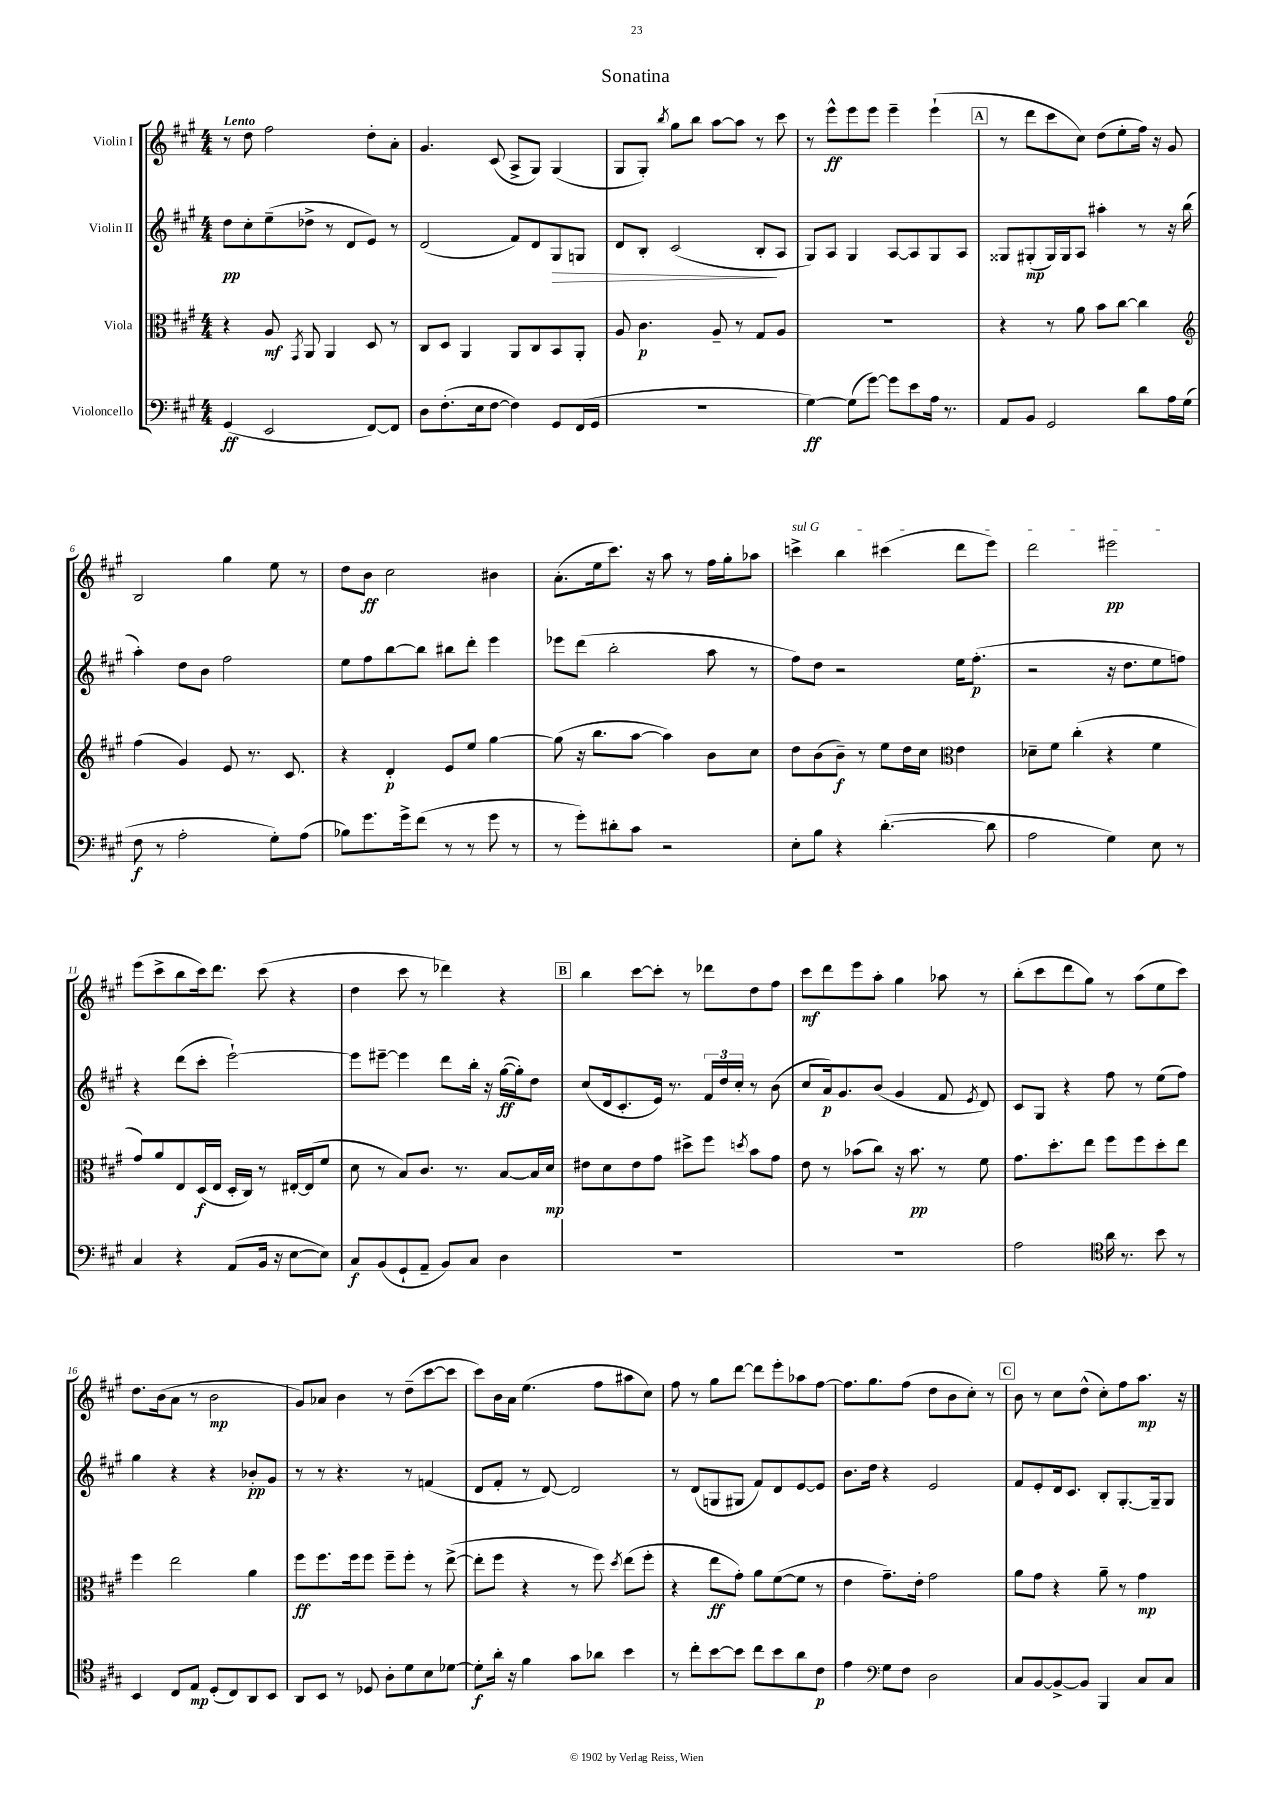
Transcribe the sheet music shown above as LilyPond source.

\header { title = "Sonatina" }
<<
\new StaffGroup <<
\new Staff = "s0" \with { instrumentName = "Violin I" } {
    \clef treble \key a \major \numericTimeSignature \time 4/4 \tempo "Lento"
    \autoBeamOff r8 d''8 fis''2 d''8[-. a'8]-. |
    gis'4. cis'8( a8[-> gis8]) gis4( |
    gis8[ gis8]-.) \acciaccatura { b''8 } gis''8[ b''8] a''8[~ a''8] r8 cis'''8 |
    r8 e'''8[-^\ff e'''8 e'''8] e'''4-- e'''4-!( |
    \mark \markup { \box "A" } r8 d'''8[ cis'''8 cis''8]) d''8[( e''8-. fis''16]) r16 gis'8 |
    b2 gis''4 e''8 r8 |
    d''8[ b'8]\ff cis''2 bis'4 |
    a'8.[-.( e''16 cis'''8.]) r16 a''8 r8 fis''16[ gis''16-. aes''8] |
    \once \override TextSpanner.bound-details.left.text = \markup { \italic "sul G" } c'''4->\startTextSpan b''4 cis'''4( d'''8[ e'''8]) |
    d'''2 eis'''2\pp\stopTextSpan |
    e'''8[( cis'''8-> b''8 cis'''16) d'''8.] cis'''8( r4 |
    d''4 cis'''8 r8 des'''4) r4 |
    \mark \markup { \box "B" } b''4 cis'''8[~ cis'''8]-. r8 des'''8[ d''8 fis''8] |
    cis'''8[\mf d'''8 e'''8 a''8]-. gis''4 aes''8 r8 |
    b''8[-.( cis'''8 d'''8 gis''8]) r8 a''8[( e''8 cis'''8]) |
    d''8.[ b'16( a'8] r8 b'2\mp |
    gis'8[) aes'8] b'4 r8 d''8[--( cis'''8~ cis'''8] |
    cis'''8[) b'16 a'16] e''4.( fis''8[ ais''8 cis''8]) |
    fis''8 r8 gis''8[ d'''8]~ d'''8[ e'''8-. aes''8 fis''8]~ |
    fis''8.[ gis''8. fis''8]( d''8[ b'8 cis''8]-.) r8 |
    \mark \markup { \box "C" } b'8 r8 cis''8[ d''8]-^( cis''8[-.) fis''8 a''8.]\mp r16 \bar "|." |
}
\new Staff = "s1" \with { instrumentName = "Violin II" } {
    \clef treble \key a \major \numericTimeSignature \time 4/4
    \autoBeamOff d''8[\pp cis''8-. e''8--( des''8]-> r8 d'8[ e'8]) r8 |
    d'2( fis'8[) d'8 gis8\> g8] |
    d'8[ b8]-. cis'2( b8[-.\! a8] |
    gis8[) a8] gis4 a8[~ a8 gis8 a8] |
    \mark \markup { \box "A" } gisis8[ gis8-.\mp( gis16) gis16 a8] ais''4-. r8 r16 b''16( |
    a''4-.) d''8[ b'8] fis''2 |
    e''8[ fis''8 b''8~ b''8] bis''8[ d'''8]-. e'''4 |
    ees'''8[ d'''8]( b''2-. a''8 r8 |
    fis''8[) d''8] r2 e''16[ fis''8.]-.\p( |
    r2 r16 d''8.[ e''8 f''8]) |
    r4 d'''8[( cis'''8]-. e'''2~-!) |
    e'''8[ eis'''8]~-- eis'''4 d'''8[ b''16]-. r16 gis''16[~\ff( gis''16-.) d''8] |
    \mark \markup { \box "B" } cis''8[( d'16 cis'8.-. e'16]) r8. \tuplet 3/2 { fis'16[ d''16 cis''16]-. } r8 b'8( |
    cis''8[ a'16\p) gis'8. b'8]( gis'4 fis'8 \acciaccatura { e'8 } d'8) |
    cis'8[ gis8] r4 fis''8 r8 e''8[( fis''8]) |
    gis''4 r4 r4 bes'8[-.\pp gis'8] |
    r8 r8 r4. r8 f'4( |
    d'8[ fis'8]-. r8 d'8~) d'2 |
    r8 d'8[( g8 gis8] fis'8[) d'8 e'8~ e'8] |
    b'8.[ d''16] r4 e'2 |
    \mark \markup { \box "C" } fis'8[ e'8-. d'16 cis'8.] b8[-. gis8.~-. gis16-- gis8] \bar "|." |
}
\new Staff = "s2" \with { instrumentName = "Viola" } {
    \clef alto \key a \major \numericTimeSignature \time 4/4
    \autoBeamOff r4 a8\mf \acciaccatura { gis,8 } a,8 a,4 d8 r8 |
    cis8[ d8] a,4 a,8[ cis8 b,8 a,8]-. |
    a8 cis'4.\p a8-- r8 gis8[ a8] |
    R1 |
    \mark \markup { \box "A" } r4 r8 a'8 b'8[ cis''8]~ cis''4 |
    \clef treble fis''4( gis'4) e'8 r8. cis'8. |
    r4 d'4-.\p e'8[ e''8] gis''4~ |
    gis''8( r16 b''8.[ a''8]~ a''4) b'8[ cis''8] |
    d''8[ b'8( b'8]--\f) r8 e''8[ d''16 cis''16] \clef alto e'4 |
    des'8[-- fis'8] cis''4-.( r4 fis'4 |
    gis'8[) a'8 e8 d16\f( e16] d16[-. cis16]) r8 eis16[~-. eis16( fis'8] |
    d'8 r8 b8[) cis'8.] r8. b8[~ b16 d'16]\mp |
    \mark \markup { \box "B" } eis'8[ d'8 eis'8 gis'8] dis''8[-> fis''8] \acciaccatura { d''8 } b'8[ gis'8] |
    e'8 r8 bes'8[( cis''8]) r16 bes'8.\pp r8 fis'8 |
    gis'8.[ d''8.-. e''8] fis''8[ fis''8 d''8-. e''8] |
    fis''4 e''2 a'4 |
    fis''8[\ff fis''8. fis''16 fis''8] fis''8[-- fis''8]-. r8 e''8~->( |
    e''8[-. fis''8] r4 r8 fis''8) \acciaccatura { d''8 } e''8[( fis''8]-. |
    r4 e''8[\ff gis'8]-.) a'8[ fis'8~( fis'8] r8 |
    e'4 gis'8.[--) e'16]-. gis'2 |
    \mark \markup { \box "C" } a'8[ gis'8] r4 a'8-- r8 gis'4\mp \bar "|." |
}
\new Staff = "s3" \with { instrumentName = "Violoncello" } {
    \clef bass \key a \major \numericTimeSignature \time 4/4
    \autoBeamOff gis,4\ff( e,2 fis,8[~) fis,8] |
    d8[ fis8.-.( e16 fis8]~ fis4) gis,8[ fis,16( gis,16] |
    r1 |
    gis4~\ff) gis8[( gis'8]~) gis'8[ e'8 a16] r8. |
    \mark \markup { \box "A" } a,8[ b,8] gis,2 d'8[ a16 gis16]( |
    fis8\f r8 a2-. gis8[-.) a8]( |
    bes8[) gis'8. gis'16-> fis'8]( r8 r8 gis'8 r8 |
    r8 gis'8[-.) dis'8-. cis'8] r2 |
    e8[-. b8] r4 d'4.~-.( d'8 |
    a2 gis4) e8 r8 |
    cis4 r4 a,8[( b,16] r16 e8[~ e8]) |
    cis8[\f b,8( gis,8-! a,8]-- b,8[) cis8] d4 |
    \mark \markup { \box "B" } R1 |
    R1 |
    a2 \clef tenor a'16 r8. b'8 r8 |
    b,4 cis8[ e8]\mp d8[-.( cis8) a,8 b,8] |
    a,8[ b,8] r8 des8 a8[-. d'8 b8 des'8]~ |
    des'8[-.\f a'16]-. r16 fis'4 gis'8[ aes'8] b'4 |
    r8 cis''8[-. b'8~ b'8] cis''8[ b'8 a'8 cis'8]\p |
    e'4 \clef bass gis8[ fis8] d2 |
    \mark \markup { \box "C" } cis8[ b,8~ b,8~-> b,8] b,,4 cis8[ cis8] \bar "|." |
}
>>
>>
